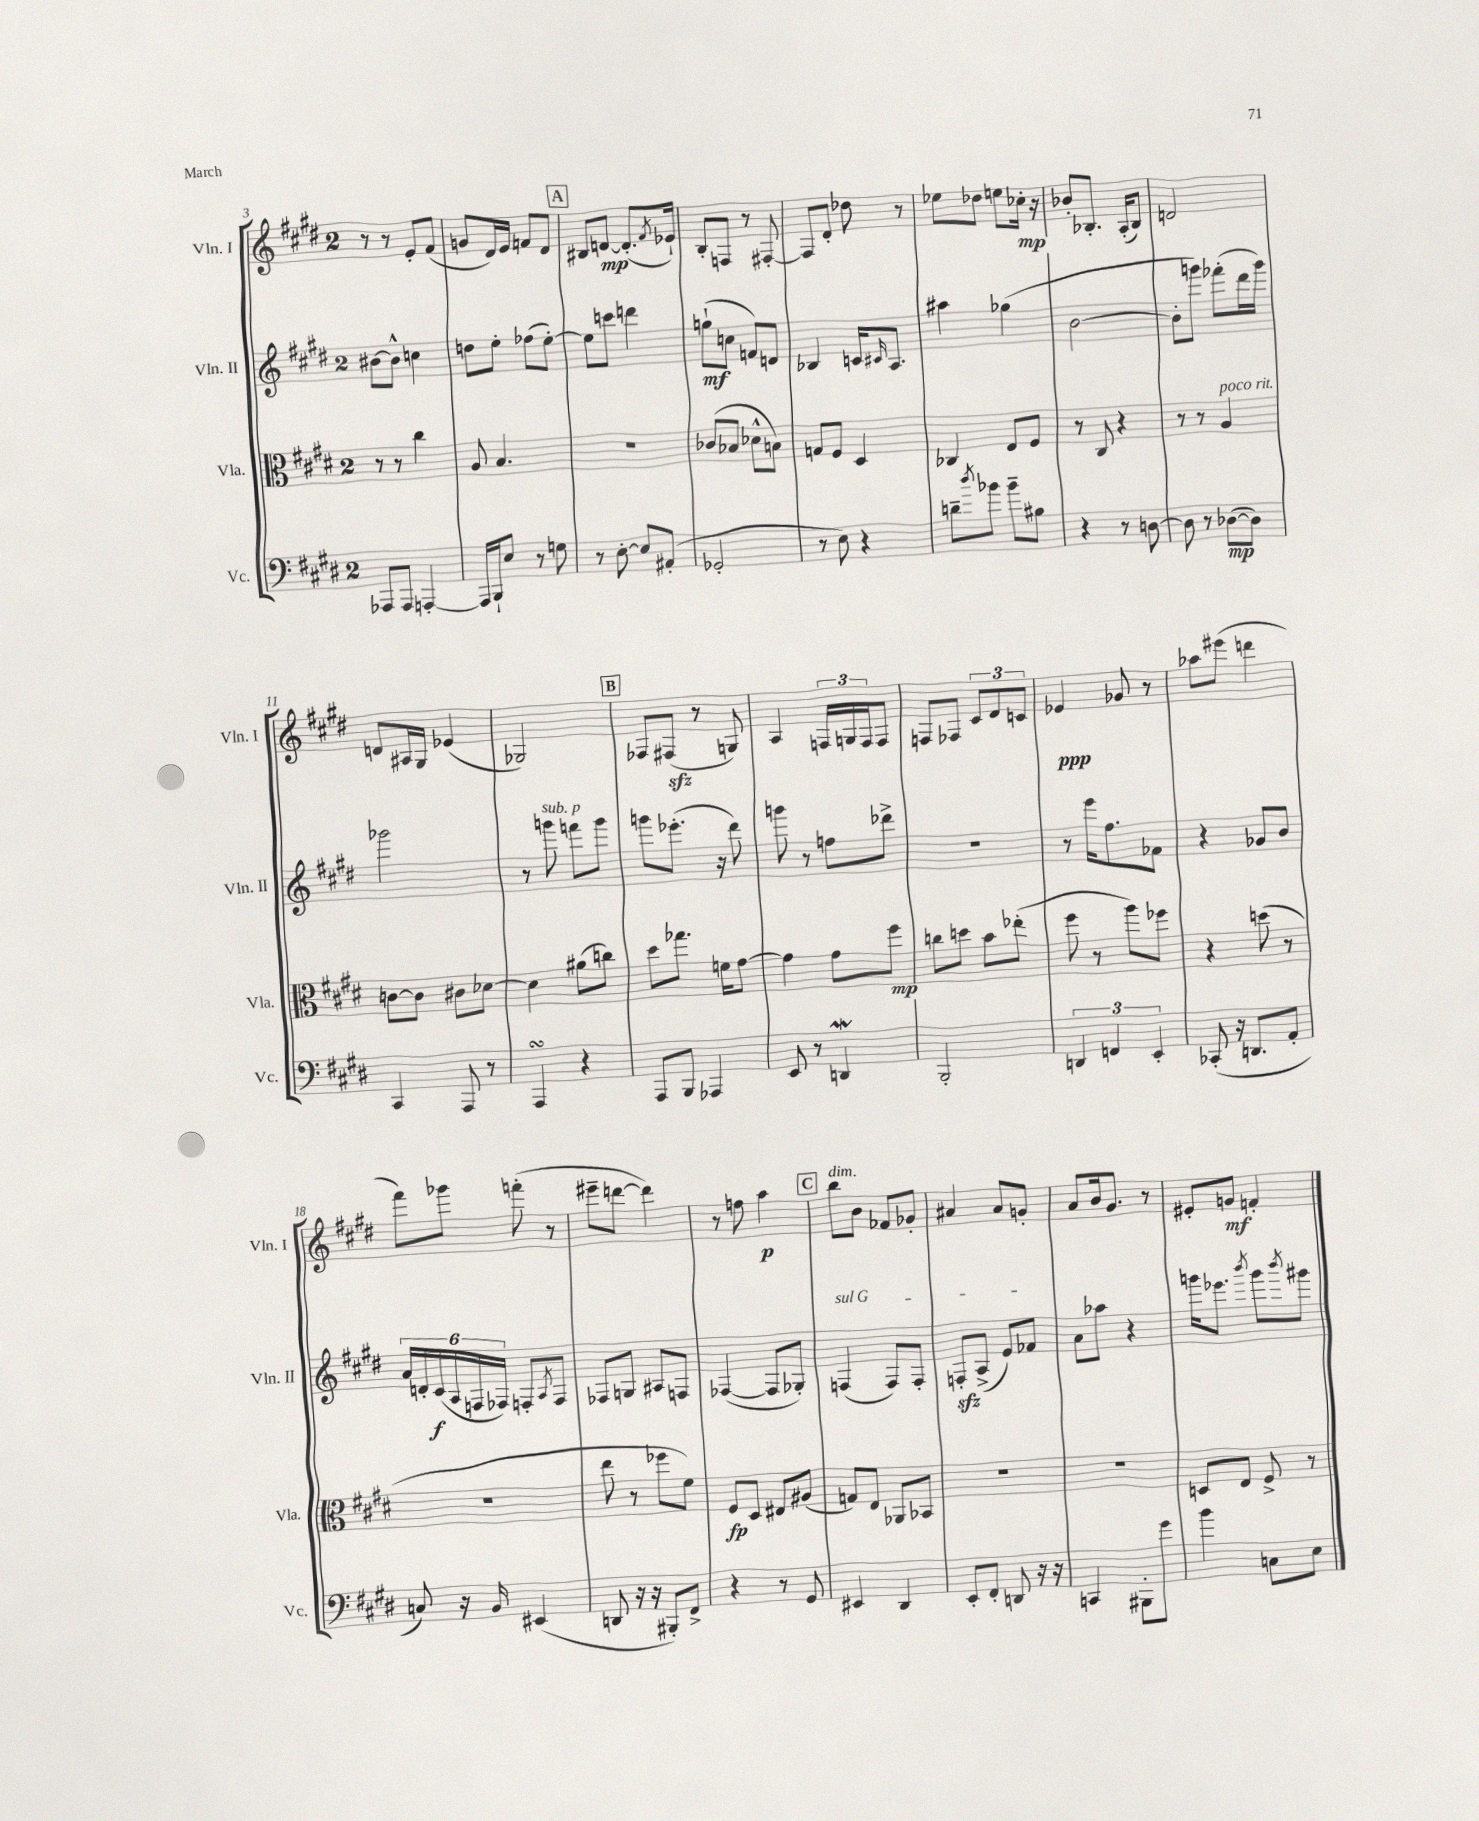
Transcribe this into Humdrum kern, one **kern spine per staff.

**kern	**dynam	**kern	**dynam	**kern	**dynam	**kern	**dynam
*part4	*part4	*part3	*part3	*part2	*part2	*part1	*part1
*staff4	*staff4	*staff3	*staff3	*staff2	*staff2	*staff1	*staff1
*I"Vc.	*	*I"Vla.	*	*I"Vln. II	*	*I"Vln. I	*
*I'Vc.	*	*I'Vla.	*	*I'Vln. II	*	*I'Vln. I	*
*clefF4	*	*clefC3	*	*clefG2	*	*clefG2	*
*k[f#c#g#d#]	*	*k[f#c#g#d#]	*	*k[f#c#g#d#]	*	*k[f#c#g#d#]	*
*M2/4	*	*M2/4	*	*M2/4	*	*M2/4	*
=3	=3	=3	=3	=3	=3	=3	=3
8AAA-X/L	.	8r	.	[8b#X\L	.	8r	.
8AAA-/J	.	8r	.	8b#^^\J]	.	8r	.
[4AAAn'/	.	4cc#\	.	4ccn\	.	8e'/L	.
.	.	.	.	.	.	(8f#/J	.
=4	=4	=4	=4	=4	=4	=4	=4
16AAA/LL]	.	8A/	.	8ddn\L	.	8gn/L	.
16BBB`/J	.	.	.	.	.	.	.
8E/J	.	4.B/	.	8ee'\J	.	16d#/L)	.
.	.	.	.	.	.	16e/JJ	.
8r	.	.	.	(8ff-X\L	.	8fn/L	.
8Gn\	.	.	.	[8ee'\J)	.	8d#/J	.
!!LO:REH:place=s1:t=A
=5	=5	=5	=5	=5	=5	=5	=5
8r	.	2r	.	8ee\L]	.	8B#X/L	.
[8E'\	.	.	.	8cccn\J	.	[8dn/J	mp
8E/L]	.	.	.	4dddn\	.	(8.d'/L]	.
(8AA#X'/J	.	.	.	.	.	.	.
.	.	.	.	.	.	8qf#/	.
.	.	.	.	.	.	16e-X`/Jk)	.
=6	=6	=6	=6	=6	=6	=6	=6
2GG-X'/	.	(8c-X/L	.	(8ggn`\L	mf	8B'/L	.
.	.	8B-X/J	.	8ccn\J	.	8Fn/J	.
.	.	8d-X^^\L	.	8fn/L)	.	8r	.
.	.	8Bn\J)	.	8dn/J	.	[8F#X'/	.
=7	=7	=7	=7	=7	=7	=7	=7
8r	.	8Gn/L	.	4B-X/	.	8F#/L]	.
8E\)	.	8F#/J	.	.	.	8d#'/J	.
4r	.	4D#/	.	16cn/KL	.	8dd-X\	.
.	.	.	.	16qqc#X/	.	.	.
.	.	.	.	8.A/J	.	.	.
.	.	.	.	.	.	8r	.
=8	=8	=8	=8	=8	=8	=8	=8
8dn~\L	.	4C-X/	.	4aa#X\	.	8ee-X\L	.
8qdd#/	.	.	.	.	.	.	.
8b-X\J	.	.	.	.	.	8dd-X\J	.
8b-~\L	.	8E/L	.	(4gg-X\	.	8een\L	.
8B#X\J	.	8F#/J	.	.	.	16cc-X'\Jk	mp
.	.	.	.	.	.	16r	.
=9	=9	=9	=9	=9	=9	=9	=9
4r	.	8r	.	[2b\	.	8b-X'/L	.
.	.	8C#/	.	.	.	8.B-X'/J	.
8r	.	4r	.	.	.	.	.
.	.	.	.	.	.	(16A'/KL	.
[8Dn\	.	.	.	.	.	8B-/J)	.
=10	=10	=10	=10	=10	=10	=10	=10
8D\]	.	8r	.	8b'\L]	.	2dn/	.
8r	.	8r	.	8gggn\J)	.	.	.
!	!	!LO:TX:a:i:t=poco rit.	!	!	!	!	!
([8D-X\L	mp	4A/	.	(8fff-X'\L	.	.	.
8D-\J])	.	.	.	16ddd#\L	.	.	.
.	.	.	.	16ggg\JJ)	.	.	.
!!LO:LB:g=z
=11	=11	=11	=11	=11	=11	=11	=11
4CC#/	.	[8cn\L	.	2ggg-X\	.	8dn/L	.
.	.	8c\J]	.	.	.	16A#X/L	.
.	.	.	.	.	.	16G#/JJ	.
8AAA/	.	8c#X\L	.	.	.	(4e-X/	.
8r	.	[8d-X\J	.	.	.	.	.
=12	=12	=12	=12	=12	=12	=12	=12
4AAAsSSs/	.	4d-\]	.	8r	.	2G-X/)	.
!	!	!	!	!LO:TX:a:i:t=sub. p	!	!	!
.	.	.	.	8gggn\	.	.	.
4r	.	(8a#X\L	.	8fffn\L	.	.	.
.	.	8ccn\J)	.	8ggg\J	.	.	.
!!LO:REH:place=s1:t=B
=13	=13	=13	=13	=13	=13	=13	=13
8AAA/L	.	8dd#\L	.	8gggn\L	.	8F-X/L	.
8BBB/J	.	8.gg-X\J	.	(8.eee-X'\J	.	(8F#Xzz/J	.
4AAA-X/	.	.	.	.	.	8r	.
.	.	16fn\KL	.	16r	.	.	.
.	.	[8g#\J	.	8ddd#\)	.	8Gn/)	.
=14	=14	=14	=14	=14	=14	=14	=14
8EE/	.	4g#\]	.	8gggn\	.	4A/	.
8r	.	.	.	8r	.	.	.
4DDnw/	.	8g#\L	.	8ffn\L	.	24Fn/LL	.
.	.	.	.	.	.	24Gn/	.
.	.	.	.	.	.	24F/J	.
.	.	8ff#\J	mp	8ddd-X^\J	.	8F/J	.
=15	=15	=15	=15	=15	=15	=15	=15
2BBB'/	.	8ccn\L	.	2r	.	8Fn/L	.
.	.	8ddn\J	.	.	.	8F-X/J	.
.	.	8b\L	.	.	.	12c#/L	.
.	.	.	.	.	.	12d#/	.
.	.	(8ee-X'\J	.	.	.	.	.
.	.	.	.	.	.	12cn/J	.
=16	=16	=16	=16	=16	=16	=16	=16
6DDn/	.	8ff#\	.	8r	.	4e-X/	ppp
.	.	8r	.	16eee\KL	.	.	.
6FFn/	.	.	.	.	.	.	.
.	.	.	.	8.ff#\	.	.	.
.	.	8aa\L)	.	.	.	8g-X/	.
6EE'/	.	.	.	.	.	.	.
.	.	8ff-X\J	.	8f-X\J	.	8r	.
=17	=17	=17	=17	=17	=17	=17	=17
(8CC-X'/	.	4r	.	4r	.	8aa-X\L	.
16r	.	.	.	.	.	(8eee#X\J	.
8.DDn/L	.	.	.	.	.	.	.
.	.	(8ddn\	.	8g-X/L	.	4dddn\	.
8AA'/J	.	8r	.	8b/J	.	.	.
!!LO:LB:g=z
=18	=18	=18	=18	=18	=18	=18	=18
8Cn/)	.	2r	.	24a/LL	.	8fff#\L)	.
.	.	.	.	24dn'/	.	.	.
.	.	.	.	(24c#/	f	.	.
16r	.	.	.	24A/	.	8ggg-X\J	.
.	.	.	.	24Fn/	.	.	.
16BB/	.	.	.	.	.	.	.
.	.	.	.	24F-X/JJ)	.	.	.
(4EE#X/	.	.	.	8Fn'/L	.	(8fffn'\	.
.	.	.	.	8qA/	.	.	.
.	.	.	.	8F/J	.	8r	.
=19	=19	=19	=19	=19	=19	=19	=19
8DDn/	.	8ee\	.	8F-X/L	.	8eee#X~\L	.
16r	.	8r	.	8Gn/J	.	[8dddn\J	.
16r	.	.	.	.	.	.	.
8BBB#X'/L)	.	8ff-X\L	.	8A#X/L	.	4ddd\])	.
8FF#^/J	.	8f#\J)	.	8Fn/J	.	.	.
=20	=20	=20	=20	=20	=20	=20	=20
4r	.	8F#/L	fp	([4F-X/	.	8r	.
.	.	8D#/J	.	.	.	8ffn\	.
8r	.	8E#X/L	.	8F-/L]	.	4aa\	p
8GG#/	.	(8A#X/J	.	8G-X'/J)	.	.	.
!!LO:REH:place=s1:t=C
=21	=21	=21	=21	=21	=21	=21	=21
!	!	!	!	!	!	!LO:TX:a:i:t=dim.	!
!	!	!	!	!LO:TX:a:i:t=sul G	!	!	!
4EE#X/	.	8Gn/L)	.	(4Fn/	.	8bb\L	.
.	.	8E/J	.	.	.	8b\J	.
4DD#/	.	8AA-X/L	.	8F/L)	.	8f-X/L	.
.	.	8BB-X/J	.	8F'/J	.	8g-X'/J	.
=22	=22	=22	=22	=22	=22	=22	=22
8EE'/L	.	2r	.	8Fnzz'/L	.	4a#X/	.
8FF#'/J	.	.	.	(8A^/J	.	.	.
8DDn/	.	.	.	8e/L)	.	8a#/L	.
16r	.	.	.	8f-X/J	.	8gn'/J	.
16r	.	.	.	.	.	.	.
=23	=23	=23	=23	=23	=23	=23	=23
4CCn/	.	2r	.	8a\L	.	8a/L	.
.	.	.	.	8aa-X\J	.	16b/k	.
.	.	.	.	.	.	8.g#/J	.
8BBB#X'\L	.	.	.	4r	.	.	.
8g#\J	.	.	.	.	.	8r	.
=24	=24	=24	=24	=24	=24	=24	=24
4b\	.	8Dn/L	.	16gggn\KL	.	8e#X'/L	.
.	.	.	.	8.eee-X\J	.	.	.
.	.	8E/J	.	.	.	8gn/J	mf
.	.	.	.	8qbbb/	.	.	.
8Cn\L	.	8F#^/	.	8ggg\L	.	4fn'/	.
.	.	.	.	8qbbb/	.	.	.
8E\J	.	8r	.	8ggg#X\J	.	.	.
==	==	==	==	==	==	==	==
*-	*-	*-	*-	*-	*-	*-	*-
